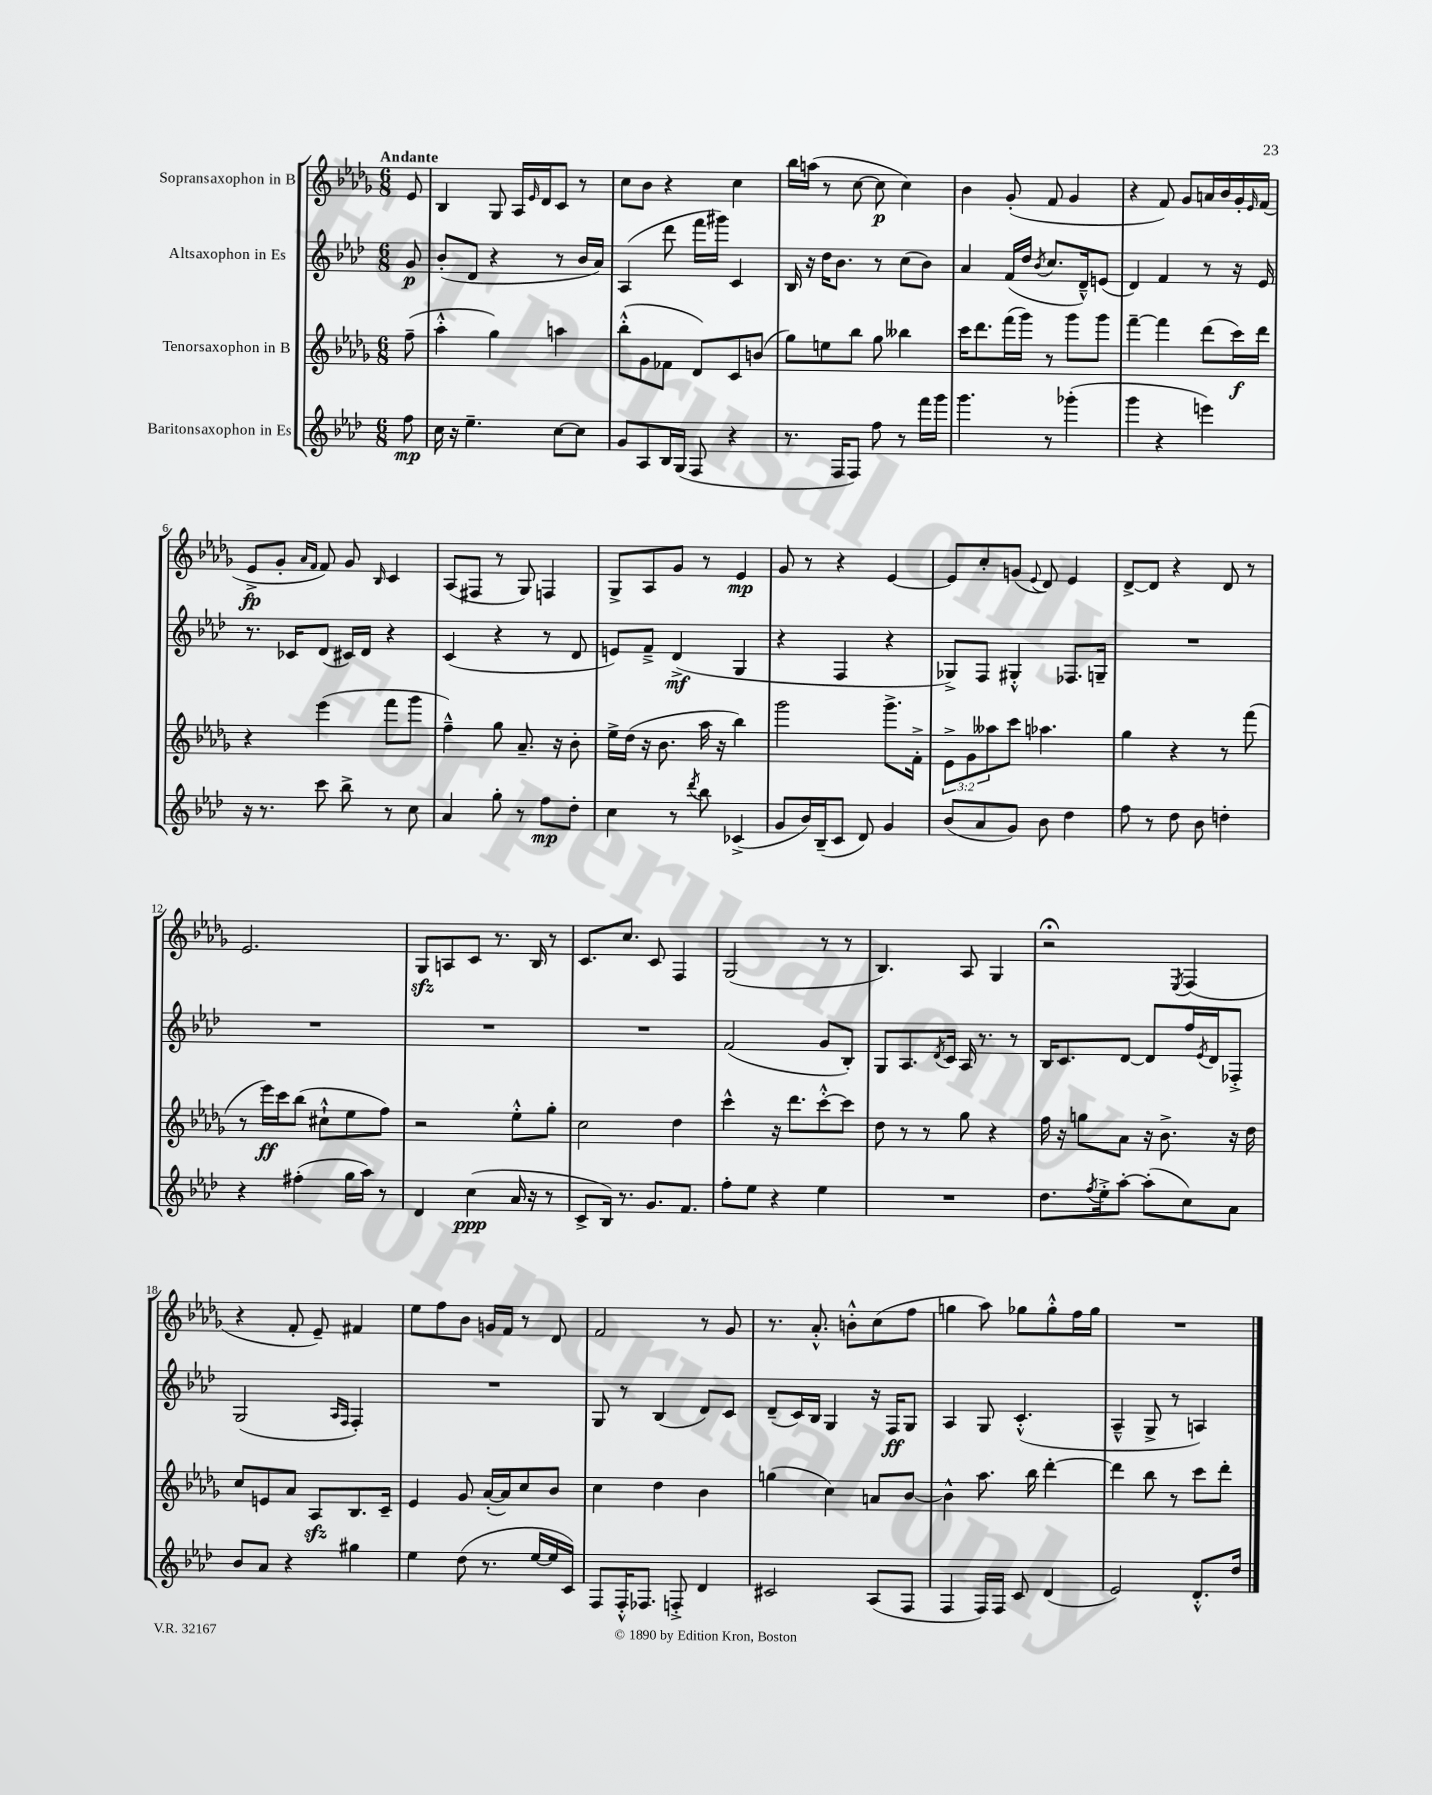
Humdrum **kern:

**kern	**dynam	**kern	**dynam	**kern	**dynam	**kern	**dynam
*part4	*part4	*part3	*part3	*part2	*part2	*part1	*part1
*staff4	*staff4	*staff3	*staff3	*staff2	*staff2	*staff1	*staff1
*I"Baritonsaxophon in Es	*	*I"Tenorsaxophon in B	*	*I"Altsaxophon in Es	*	*I"Sopransaxophon in B	*
*clefG2	*	*clefG2	*	*clefG2	*	*clefG2	*
*k[b-e-a-d-]	*	*k[b-e-a-d-g-]	*	*k[b-e-a-d-]	*	*k[b-e-a-d-g-]	*
*M6/8	*	*M6/8	*	*M6/8	*	*M6/8	*
=	=	=	=	=	=	=	=
!	!	!	!	!	!	!LO:TX:a:B:t=Andante	!
8ff\	mp	(8ff~\	.	8g/	p	8e-/	.
=1	=1	=1	=1	=1	=1	=1	=1
16cc\	.	4aa-'^^\	.	(8b-'/L	.	4B-/	.
16r	.	.	.	.	.	.	.
4.ee-~\	.	.	.	8d-/J	.	.	.
.	.	4gg-\)	.	4r	.	8G-/	.
.	.	.	.	.	.	16A-/LL	.
.	.	.	.	.	.	16qqe-/	.
.	.	.	.	.	.	16d-/J	.
[8cc\L	.	4aan\	.	8r	.	8c/J	.
8cc\J]	.	.	.	16b-/LL	.	8r	.
.	.	.	.	16a-/JJ)	.	.	.
=2	=2	=2	=2	=2	=2	=2	=2
8g/L	.	(8bb-'^^\L	.	(4A-/	.	8cc\L	.
8A-/	.	8g-\	.	.	.	8b-\J	.
16B-/L	.	8f-X\J	.	8ddd-\	.	4r	.
(16G/JJ	.	.	.	.	.	.	.
8F/	.	8d-/L)	.	16fff\LL	.	.	.
.	.	.	.	16ggg#X\JJ)	.	.	.
4r	.	8c/	.	4c/	.	4cc\	.
.	.	(8bn/J	.	.	.	.	.
=3	=3	=3	=3	=3	=3	=3	=3
8.r	.	8gg-\L)	.	16B-/	.	16bb-\LL	.
.	.	.	.	16r	.	(16aan\JJ	.
.	.	8een\	.	16dd-\KL	.	8r	.
16F/KL	.	.	.	8.b-\J	.	.	.
8F/J)	.	8bb-\J	.	.	.	[8cc\	.
8ff\	.	8gg-\	.	8r	.	8cc\]	p
8r	.	4bb--X\	.	(8cc\L	.	4cc\)	.
16fff\LL	.	.	.	8b-\J)	.	.	.
16ggg\JJ	.	.	.	.	.	.	.
=4	=4	=4	=4	=4	=4	=4	=4
4.ggg\	.	16ccc\KL	.	4a-/	.	4b-\	.
.	.	8.ddd-\	.	.	.	.	.
.	.	(16fff\L	.	(16f/LL	.	(8g-'/	.
.	.	16ggg-\JJ)	.	16dd-/JJ	.	.	.
.	.	.	.	8qb-/	.	.	.
8r	.	8r	.	8.cc/L	.	8f/	.
(4ggg-X'\	.	8ggg-\L	.	.	.	4g-/	.
.	.	.	.	16d-~^^/k)	.	.	.
.	.	8ggg-\J	.	(8en/J	.	.	.
=5	=5	=5	=5	=5	=5	=5	=5
4ggg\	.	[4fff~\	.	4d-/)	.	4r	.
4r	.	4fff\]	.	4f/	.	8f/)	.
.	.	.	.	.	.	8g-/L	.
4eeen\)	.	(8ddd-\L	.	8r	.	16an/L	.
.	.	.	.	.	.	16b-/	.
.	.	16ccc\L)	f	16r	.	16g-'/	.
.	.	.	.	.	.	16qqe-/	.
.	.	16ddd-\JJ	.	16e-/	.	(16f/JJ	.
!!LO:LB:g=z
=6	=6	=6	=6	=6	=6	=6	=6
16r	.	4r	.	8.r	.	8e-^/L	fp
8.r	.	.	.	.	.	.	.
.	.	.	.	.	.	8g-'/J	.
.	.	.	.	16c-X/KL	.	.	.
.	.	.	.	.	.	16qqa-/LL	.
.	.	.	.	.	.	16qqf/JJ	.
8ccc\	.	(4eee-\	.	(8d-/J	.	8f/)	.
8bb-^\	.	.	.	16c#X/LL)	.	8g-/	.
.	.	.	.	16d-/JJ	.	.	.
.	.	.	.	.	.	16qqB-/	.
8r	.	8fff\L	.	4r	.	4c/	.
8cc\	.	8ggg-\J	.	.	.	.	.
=7	=7	=7	=7	=7	=7	=7	=7
4a-/	.	4ff~^^\)	.	(4c/	.	(8A-/L	.
.	.	.	.	.	.	8F#X/J	.
8gg'\	.	8gg-\	.	4r	.	8r	.
8r	.	8.a-~/	.	.	.	8G-/)	.
8ff\L	mp	.	.	8r	.	4Fn/	.
.	.	16r	.	.	.	.	.
8dd-'\J	.	8b-'\	.	8d-/	.	.	.
=8	=8	=8	=8	=8	=8	=8	=8
4cc\	.	16ee-^\LL	.	8en/L)	.	8G-^/L	.
.	.	(16dd-\JJ	.	.	.	.	.
.	.	16r	.	8f~^/J	.	8A-/	.
.	.	8.b-\	.	.	.	.	.
8r	.	.	.	(4d-^/	mf	8g-/J	.
8qddd-/	.	.	.	.	.	.	.
8bb-\	.	16aa-\	.	.	.	8r	.
.	.	16r	.	.	.	.	.
(4c-X^/	.	4bb-\)	.	4G/	.	4e-/	mp
=9	=9	=9	=9	=9	=9	=9	=9
8g/L	.	2ggg-\	.	4r	.	8g-/	.
16b-/L)	.	.	.	.	.	8r	.
(16B-~/J	.	.	.	.	.	.	.
8c/J	.	.	.	4F/	.	4r	.
8d-/)	.	.	.	.	.	.	.
4g/	.	8.ggg-^\L	.	4r	.	[4e-/	.
.	.	16f'^\Jk	.	.	.	.	.
=10	=10	=10	=10	=10	=10	=10	=10
(8b-/L	.	12e-^\L	.	8G-X^/L)	.	8e-/L]	.
.	.	12g-\	.	.	.	.	.
8a-/	.	.	.	8F/J	.	8cc'/	.
.	.	12aa--X\	.	.	.	.	.
8g/J)	.	8ccc\J	.	4G#X'^^/	.	(8gn/J	.
.	.	.	.	.	.	8qqe-/	.
8b-\	.	4.aa-X\	.	.	.	8d-/)	.
4dd-\	.	.	.	8.F-X/L	.	4e-/	.
.	.	.	.	16Gn~/Jk	.	.	.
=11	=11	=11	=11	=11	=11	=11	=11
8ff\	.	4gg-\	.	2.r	.	[8d-^/L	.
8r	.	.	.	.	.	8d-/J]	.
8dd-\	.	4r	.	.	.	4r	.
8b-\	.	.	.	.	.	.	.
4ddn'\	.	8r	.	.	.	8d-/	.
.	.	(8fff\	.	.	.	8r	.
!!LO:LB:g=z
=12	=12	=12	=12	=12	=12	=12	=12
4r	.	8r	.	2.r	.	2.e-/	.
.	.	16eee-\LL)	ff	.	.	.	.
.	.	16ccc\J	.	.	.	.	.
(4ff#X'\	.	(8bb-\J	.	.	.	.	.
.	.	8cc#X`^^\L	.	.	.	.	.
16gg\LL	.	8ee-\	.	.	.	.	.
16aa-\JJ)	.	.	.	.	.	.	.
8r	.	8ff\J)	.	.	.	.	.
=13	=13	=13	=13	=13	=13	=13	=13
4d-/	.	2r	.	2.r	.	8G-zz/L	.
.	.	.	.	.	.	8An/	.
(4cc\	ppp	.	.	.	.	8c/J	.
.	.	.	.	.	.	8.r	.
16a-/	.	8ee-'^^\L	.	.	.	.	.
16r	.	.	.	.	.	16B-/	.
8r	.	8gg-'\J	.	.	.	8r	.
=14	=14	=14	=14	=14	=14	=14	=14
8c^/L	.	2cc\	.	2.r	.	8.c/L	.
16B-/Jk)	.	.	.	.	.	.	.
8.r	.	.	.	.	.	8.cc/J	.
8.g/L	.	.	.	.	.	8c/	.
.	.	4dd-\	.	.	.	4F/	.
8.f/J	.	.	.	.	.	.	.
=15	=15	=15	=15	=15	=15	=15	=15
8ff'\L	.	4ccc^^\	.	(2f/	.	(2G-/	.
8ee-\J	.	.	.	.	.	.	.
4r	.	16r	.	.	.	.	.
.	.	8.ddd-\L	.	.	.	.	.
4ee-\	.	[8ccc'^^\	.	8g/L	.	8r	.
.	.	8ccc\J]	.	8B-'/J)	.	8r	.
=16	=16	=16	=16	=16	=16	=16	=16
2.r	.	8dd-\	.	8G/L	.	4.B-/)	.
.	.	8r	.	8.A-/	.	.	.
.	.	8r	.	.	.	.	.
.	.	.	.	8qd-/	.	.	.
.	.	.	.	16c/Jk	.	.	.
.	.	8gg-\	.	16A-/	.	8A-/	.
.	.	.	.	8.r	.	.	.
.	.	4r	.	.	.	4G-/	.
.	.	.	.	8r	.	.	.
=17	=17	=17	=17	=17	=17	=17	=17
8.dd-\L	.	16ff\	.	16B-/KL	.	2r;<	.
.	.	16r	.	8.c/	.	.	.
.	.	8ggn\L	.	.	.	.	.
8qff/	.	.	.	.	.	.	.
16ee-'^\k	.	.	.	.	.	.	.
[8aa-'\J	.	8a-\J	.	[8d-/J	.	.	.
(8aa-'\L]	.	16r	.	8d-/L]	.	.	.
.	.	8.b-^\	.	.	.	.	.
.	.	.	.	.	.	8qE-/	.
8cc\)	.	.	.	16ff/L	.	(4F/	.
.	.	.	.	8qe-/	.	.	.
.	.	.	.	16d-/J	.	.	.
8a-\J	.	16r	.	8F-X'^/J	.	.	.
.	.	16dd-\	.	.	.	.	.
!!LO:LB:g=z
=18	=18	=18	=18	=18	=18	=18	=18
8b-/L	.	8cc/L	.	(2G/	.	4r	.
8a-/J	.	8en/	.	.	.	.	.
4r	.	8a-/J	.	.	.	8f'/	.
.	.	8A-zz/L	.	.	.	8e-~/)	.
.	.	.	.	16qqA-/LL	.	.	.
.	.	.	.	16qqF/JJ	.	.	.
4gg#X\	.	8.B-/	.	4F'/)	.	4f#X/	.
.	.	16c~/Jk	.	.	.	.	.
=19	=19	=19	=19	=19	=19	=19	=19
4ee-\	.	4e-/	.	2.r	.	8ee-\L	.
.	.	.	.	.	.	8ff\	.
(8dd-\	.	8g-/	.	.	.	8b-\J	.
8.r	.	([16a-'/LL	.	.	.	16gn/LL	.
.	.	16a-/J])	.	.	.	16f/JJ	.
.	.	8cc/	.	.	.	8r	.
[16ee-/LL	.	.	.	.	.	.	.
16ee-/]	.	8b-/J	.	.	.	8d-/	.
16c/JJ)	.	.	.	.	.	.	.
=20	=20	=20	=20	=20	=20	=20	=20
8F/L	.	4cc\	.	8G/	.	2f/	.
16F'^^/K	.	.	.	8r	.	.	.
8.F-X/J	.	.	.	.	.	.	.
.	.	4dd-\	.	(4B-/	.	.	.
8Fn'^/	.	.	.	.	.	.	.
4d-/	.	4b-\	.	8d-/L)	.	8r	.
.	.	.	.	8c/J	.	8g-/	.
=21	=21	=21	=21	=21	=21	=21	=21
2c#X/	.	(4ggn\	.	(8d-~/L	.	8.r	.
.	.	.	.	16c/L)	.	.	.
.	.	.	.	16B-/JJ	.	8.a-'^^/	.
.	.	4cc\)	.	4G/	.	.	.
.	.	.	.	.	.	8bn'^^\L	.
(8A-/L	.	8an/L	.	16r	.	(8cc\	.
.	.	.	.	16F/KL	ff	.	.
8F/J	.	[8b-/J	.	8G/J	.	8ff\J	.
=22	=22	=22	=22	=22	=22	=22	=22
4F/	.	4b-^^\]	.	4A-/	.	4ggn\	.
16F/LL)	.	8.aa-\	.	8G/	.	8aa-\)	.
16F/JJ	.	.	.	.	.	.	.
8c/	.	.	.	(4.c'^^/	.	8gg-X\L	.
.	.	16bb-\	.	.	.	.	.
(4d-/	.	[4ddd-'\	.	.	.	8gg-'^^\	.
.	.	.	.	.	.	16ff\L	.
.	.	.	.	.	.	16gg-\JJ	.
=23	=23	=23	=23	=23	=23	=23	=23
2e-/)	.	4ddd-\]	.	4A-~^^/	.	2.r	.
.	.	8bb-\	.	8G^/	.	.	.
.	.	8r	.	8r	.	.	.
8.d-'^^/L	.	8ccc\L	.	4An/)	.	.	.
.	.	8ddd-'\J	.	.	.	.	.
16dd-/Jk	.	.	.	.	.	.	.
==	==	==	==	==	==	==	==
*-	*-	*-	*-	*-	*-	*-	*-
